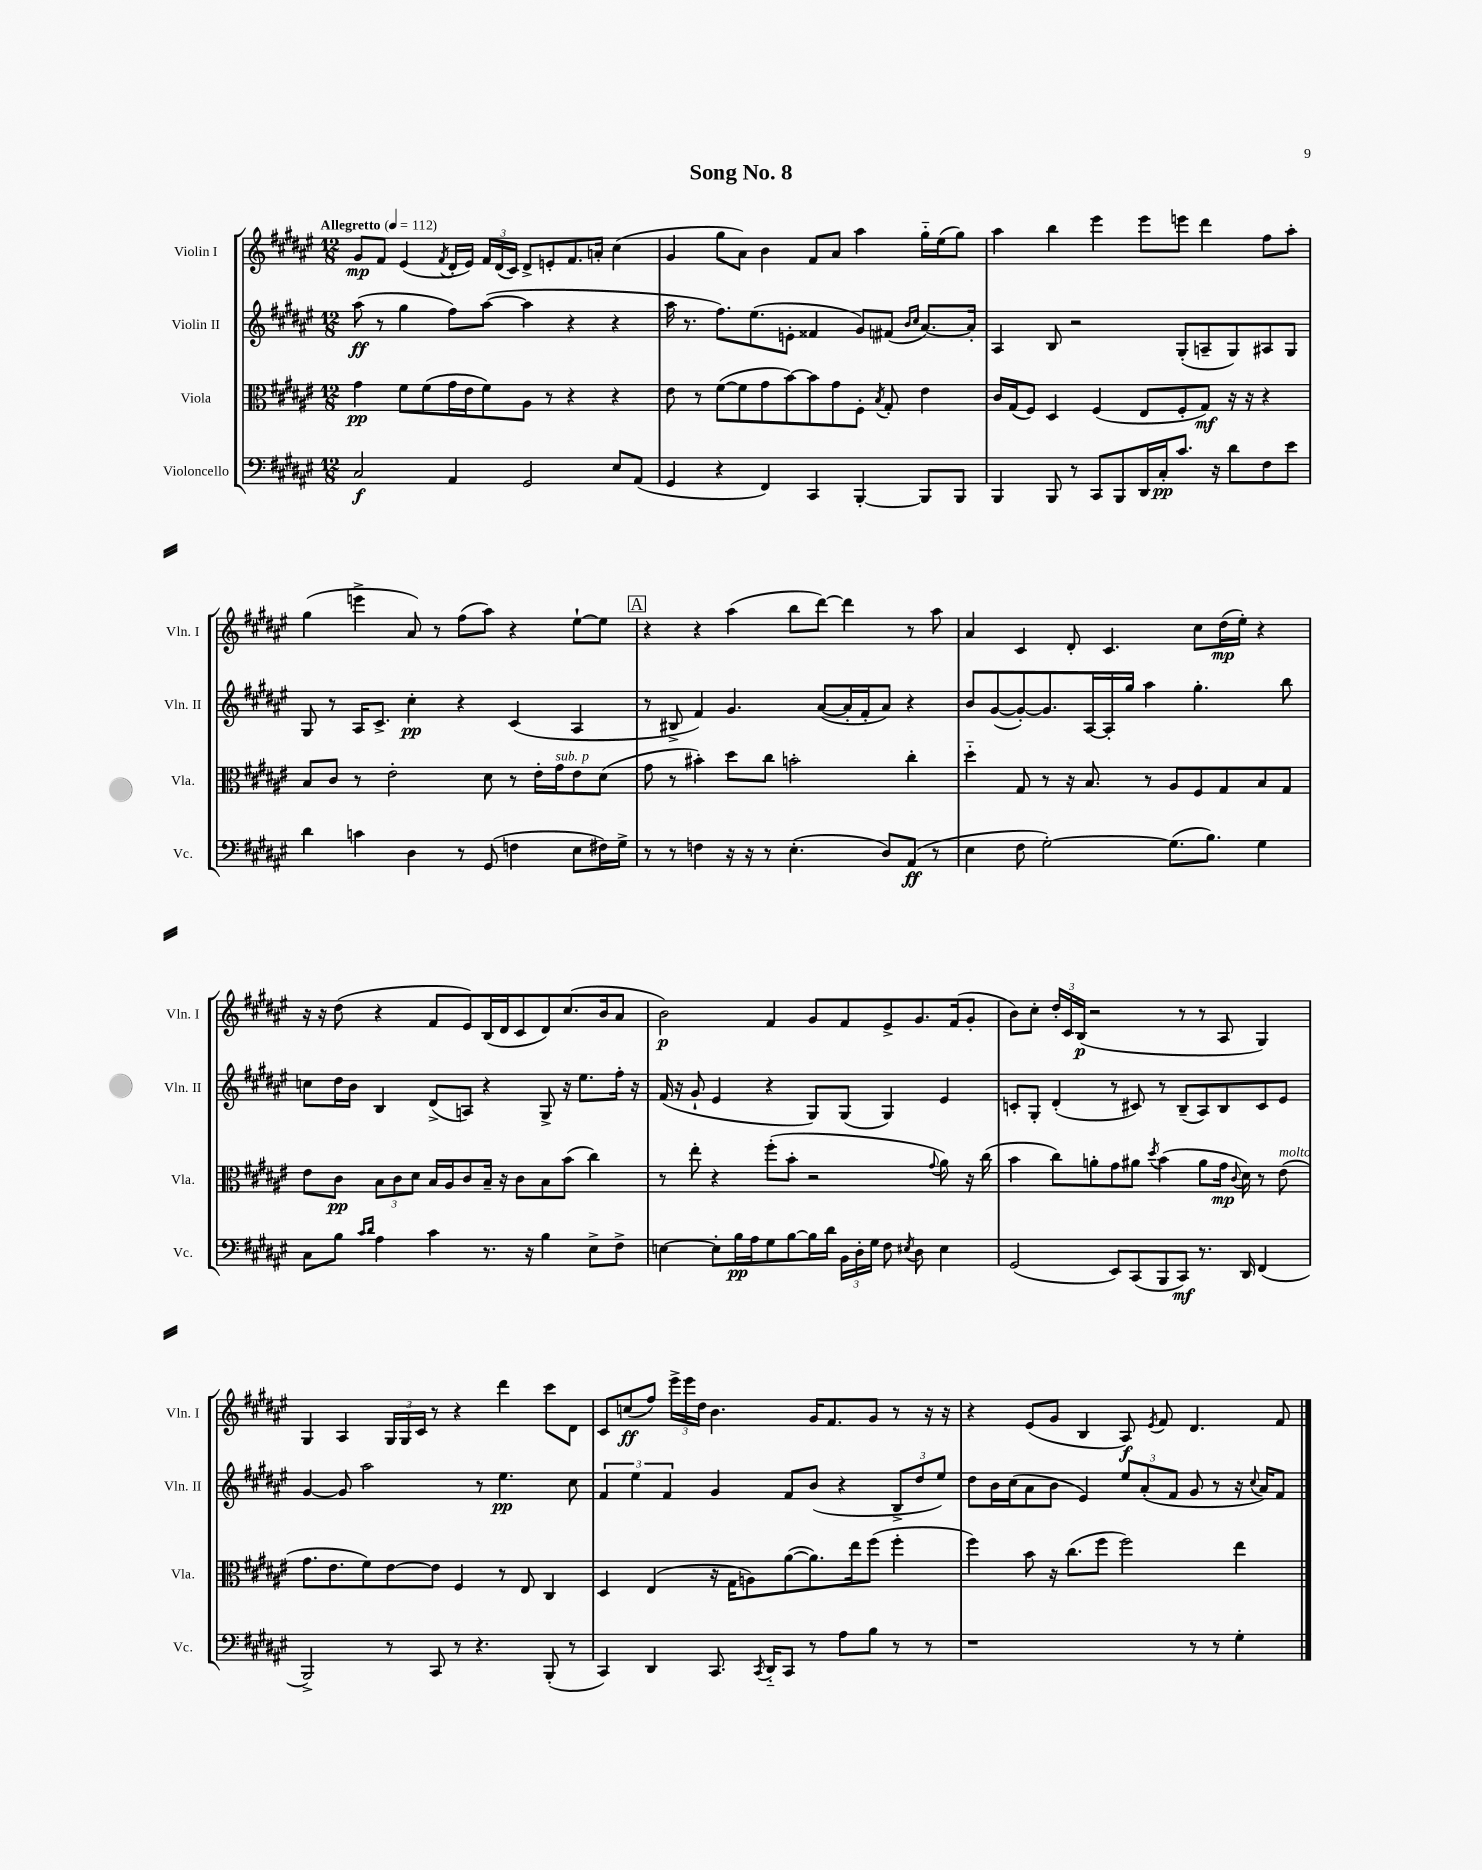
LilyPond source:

\header { title = "Song No. 8" }
<<
\new StaffGroup <<
\new Staff = "s0" \with { instrumentName = "Violin I" shortInstrumentName = "Vln. I" } {
    \clef treble \key fis \major \numericTimeSignature \time 12/8 \tempo "Allegretto" 4 = 112
    \autoBeamOff gis'8[\mp fis'8] eis'4( \acciaccatura { fis'8 } dis'16[-. eis'16]) \tuplet 3/2 { fis'16[ dis'16( cis'16]) } dis'8[-> e'8-. fis'8. a'16]-. cis''4( |
    gis'4 gis''8[ ais'8]) b'4 fis'8[ ais'8] ais''4 gis''16[-_ eis''16( gis''8]) |
    ais''4 b''4 eis'''4 eis'''8[ e'''8] dis'''4 fis''8[ ais''8]-. |
    gis''4( e'''4-> ais'8) r8 fis''8[( ais''8]) r4 eis''8[~-! eis''8] |
    \mark \markup { \box "A" } r4 r4 ais''4( b''8[ dis'''8]~) dis'''4 r8 ais''8 |
    ais'4 cis'4 dis'8-. cis'4. cis''8[ dis''16\mp( eis''16]-.) r4 |
    r16 r16 dis''8( r4 fis'8[ eis'8) b16( dis'16 cis'8 dis'8) cis''8.( b'16 ais'8] |
    b'2\p) fis'4 gis'8[ fis'8 eis'8-> gis'8. fis'16( gis'8]-. |
    b'8[) cis''8]-. \tuplet 3/2 { dis''16[-. cis'16 b16]\p( } r2 r8 r8 ais8 gis4) |
    gis4 ais4 \tuplet 3/2 { gis16[ gis16 cis'16] } r8 r4 dis'''4 cis'''8[ dis'8] |
    cis'8[ c''8\ff( fis''8]) \tuplet 3/2 { eis'''16[-> eis'''16 dis''16] } b'4. gis'16[ fis'8. gis'8] r8 r16 r16 |
    r4 eis'8[( gis'8] b4 ais8\f) \acciaccatura { eis'8 } fis'8 dis'4. fis'8 \bar "|." |
}
\new Staff = "s1" \with { instrumentName = "Violin II" shortInstrumentName = "Vln. II" } {
    \clef treble \key fis \major \numericTimeSignature \time 12/8
    \autoBeamOff ais''8\ff( r8 gis''4 fis''8[) ais''8]~( ais''4 r4 r4 |
    ais''16 r8. fis''8.[) eis''8.( e'8]-. fisis'4 gis'8[) fis'8]( \grace { b'16[ cis''16] } ais'8.[~) ais'16]-. |
    ais4 b8 r2 gis8[-.( a8-- gis8) ais8 gis8] |
    gis8 r8 ais16[ cis'8.]-> cis''4-.\pp r4 cis'4( ais4 |
    \mark \markup { \box "A" } r8 bis8-> fis'4) gis'4. ais'8[~( ais'16-. fis'16-. ais'8]) r4 |
    b'8[ gis'8~( gis'8~-.) gis'8. ais16~ ais16-. gis''16] ais''4 gis''4.-. b''8 |
    c''8[ dis''16 b'16] b4 dis'8[->( a8]) r4 gis8-> r16 eis''8.[ fis''16]-. r16 |
    fis'16( r16 gis'8-! eis'4 r4 gis8[) gis8]( gis4) eis'4 |
    c'8[-. gis8]-. dis'4-.( r8 cis'8) r8 b8[--( ais8) b8 cis'8 eis'8] |
    gis'4~ gis'8 ais''2 r8 eis''4.\pp cis''8 |
    \tuplet 3/2 { fis'4 eis''4 fis'4 } gis'4 fis'8[ b'8]( r4 \tuplet 3/2 { b8[-> dis''8 eis''8]) } |
    dis''8[ b'16 cis''16( ais'8 b'8] eis'4) \tuplet 3/2 { eis''8[ ais'8-.( fis'8] } gis'8 r8 r16 \appoggiatura { cis''8 } ais'16[) fis'8] \bar "|." |
}
\new Staff = "s2" \with { instrumentName = "Viola" shortInstrumentName = "Vla." } {
    \clef alto \key fis \major \numericTimeSignature \time 12/8
    \autoBeamOff gis'4\pp fis'8[ fis'8( gis'16 eis'16 fis'8) ais8] r8 r4 r4 |
    eis'8 r8 fis'8[~( fis'8 gis'8 b'8~) b'8 gis'8 fis8]-. \acciaccatura { b8 } gis8-. eis'4 |
    cis'16[ gis16( fis8]) dis4 fis4( eis8[ fis8-. gis8]\mf) r16 r16 r4 |
    b8[ cis'8] r8 eis'2-. dis'8 r8 eis'16[-. gis'16^\markup { \italic "sub. p" } eis'8 dis'8]( |
    \mark \markup { \box "A" } gis'8 r8 bis'4-.) dis''8[ cis''8] b'2-. cis''4-. |
    dis''4-_ gis8 r8 r16 b8. r8 ais8[ fis8 gis8 b8 gis8] |
    eis'8[ cis'8]\pp \tuplet 3/2 { b8[ cis'8 dis'8] } b16[ ais16 cis'8 b16]-- r16 cis'8[ b8 b'8]( cis''4) |
    r8 eis''8-. r4 fis''8[-.( b'8]-. r2 \appoggiatura { gis'8 } ais'8) r16 cis''16( |
    b'4 cis''8[) a'8-. gis'8 ais'8] \acciaccatura { dis''8 } b'4( ais'8[ gis'16]\mp \appoggiatura { cis'8 } dis'16) r8 eis'8^\markup { \italic "molto" }( |
    gis'8.[ eis'8. fis'8) eis'8~ eis'8] fis4 r8 eis8 cis4 |
    dis4 eis4( r16 gis16[ a8) ais'8~( ais'8.) eis''16 fis''8]( fis''4-. |
    fis''4) b'8 r16 cis''8.[( fis''8] fis''2) eis''4 \bar "|." |
}
\new Staff = "s3" \with { instrumentName = "Violoncello" shortInstrumentName = "Vc." } {
    \clef bass \key fis \major \numericTimeSignature \time 12/8
    \autoBeamOff cis2\f ais,4 gis,2 eis8[ ais,8]( |
    gis,4 r4 fis,4) cis,4 b,,4~-. b,,8[ b,,8] |
    b,,4 b,,8 r8 cis,8[ b,,8 dis,16 cis16-.\pp cis'8.] r16 dis'8[ fis8 eis'8] |
    dis'4 c'4 dis4 r8 gis,8( f4 eis8[ fis16) gis16]-> |
    \mark \markup { \box "A" } r8 r8 f4 r16 r16 r8 eis4.-.( dis8[) ais,8]\ff( r8 |
    eis4 fis8 gis2~-.) gis8.[( b8.]) gis4 |
    cis8[ b8] \grace { cis'16[ dis'16] } ais4 cis'4 r8. r16 b4 eis8[-> fis8]-> |
    e4~ e8[-. b16\pp ais16 gis8 b8~ b16 dis'16] \tuplet 3/2 { b,16[ dis16-. gis16] } fis8 \acciaccatura { eis8 } dis8 eis4 |
    gis,2( eis,8[) cis,8( b,,8 cis,8]\mf) r8. dis,16 fis,4( |
    b,,2->) r8 cis,8 r8 r4. b,,8-.( r8 |
    cis,4) dis,4 cis,8. \acciaccatura { cis,8 } dis,16[-_ cis,8] r8 ais8[ b8] r8 r8 |
    r1 r8 r8 gis4-. \bar "|." |
}
>>
>>
\layout { \context { \Score \remove "Bar_number_engraver" } }
